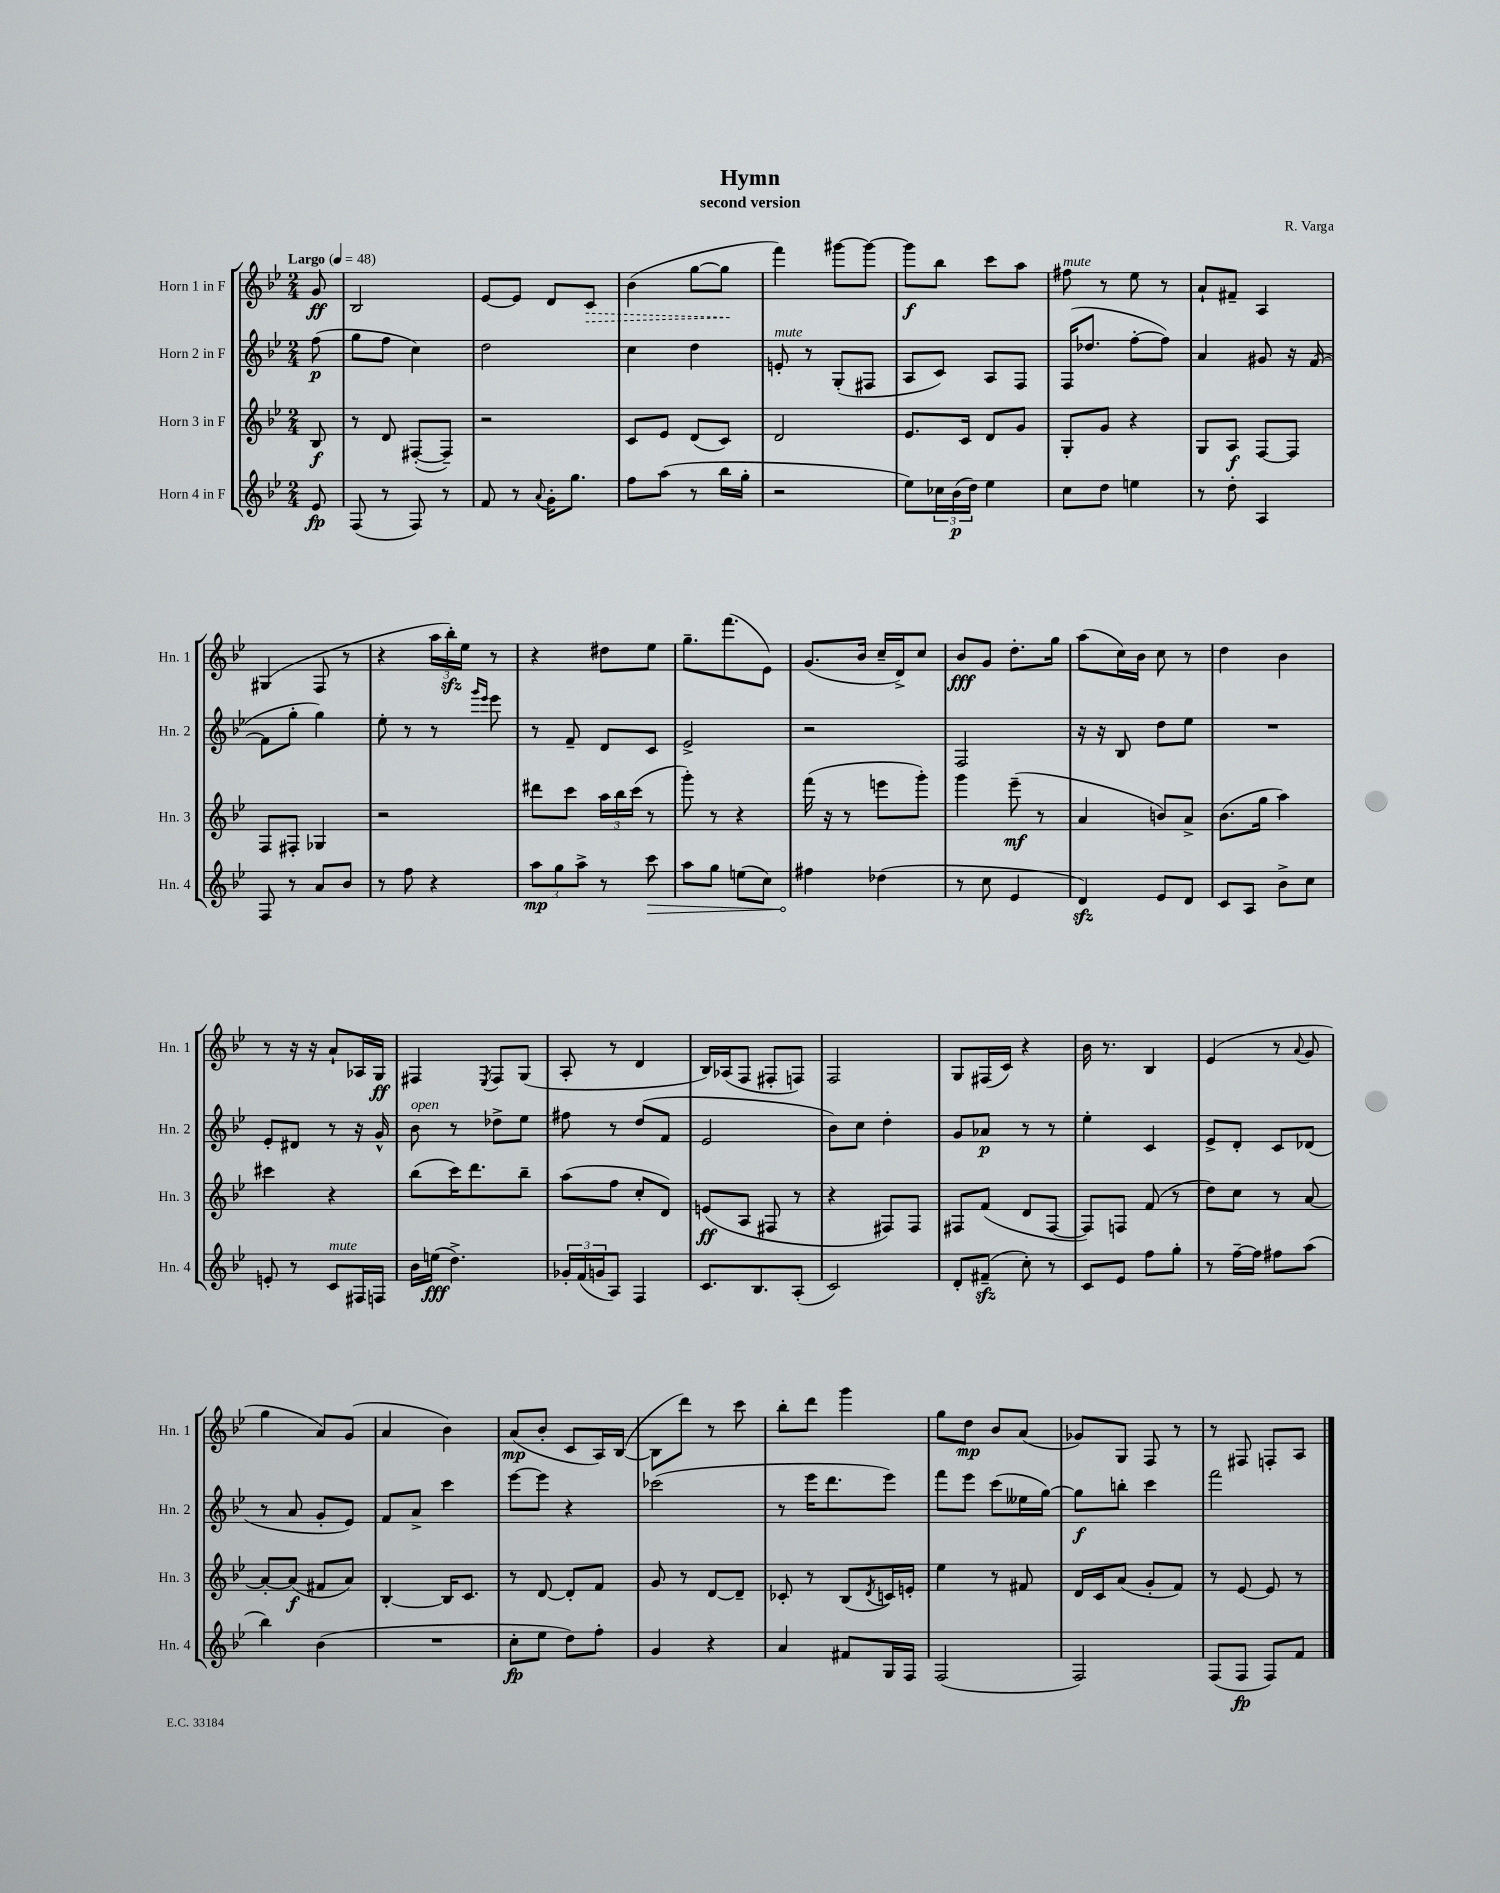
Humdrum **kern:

**kern	**kern	**kern	**kern
*staff4	*staff3	*staff2	*staff1
*clefG2	*clefG2	*clefG2	*clefG2
*k[b-e-]	*k[b-e-]	*k[b-e-]	*k[b-e-]
*M2/4	*M2/4	*M2/4	*M2/4
*MM48	*MM48	*MM48	*MM48
8e-	8B-	(8ff	8g
=	=	=	=
(8F	8r	8gg	2B-
8r	8d	8ff	.
8F)	([8F#'	4cc)	.
8r	8F#~])	.	.
=	=	=	=
8f	2r	2dd	[8e-
8r	.	.	8e-]
8qqa	.	.	.
16g'	.	.	8d
8.gg	.	.	.
.	.	.	8c
=	=	=	=
8ff	8c	4cc	(4b-
(8aa	8e-	.	.
8r	(8d	4dd	[8gg
16bb-	8c)	.	8gg]
16gg'	.	.	.
=	=	=	=
2r	2d	8e'	4fff)
.	.	8r	.
.	.	(8G'	[8ggg#
.	.	8F#	8ggg#_
=	=	=	=
8ee-)	8.e-	8A	8ggg#]
24cc-	.	8c)	8bb-
(24b-	.	.	.
.	16c	.	.
24dd)	.	.	.
4ee-	8d	8A	8ccc
.	8g	8F	8aa
=	=	=	=
8cc	8G'	(16F	8ff#
.	.	8.dd-	.
8dd	8g	.	8r
4ee	4r	[8ff'	8ee-
.	.	8ff])	8r
=	=	=	=
8r	8G	4a	8a`
8dd'	8A	.	8f#~
4A	[8F	8g#	4A
.	8F]	16r	.
.	.	([16f	.
=	=	=	=
8F	8F	8f]	(4G#
8r	8F#'	8gg'	.
8a	4G-	4gg)	8F
8b-	.	.	8r
=	=	=	=
8r	2r	8ee-'	4r
8ff	.	8r	.
4r	.	8r	24aa
.	.	.	24bb-')
.	.	.	24ee-
.	.	16qqggg	.
.	.	16qqeee-	.
.	.	8eee-	8r
=	=	=	=
12aa	8ddd#	8r	4r
12gg	.	.	.
.	8ccc	8f~	.
12aa^	.	.	.
8r	24aa	8d	8dd#
.	24bb-	.	.
.	(24ccc	.	.
8ccc	8r	8c	8ee-
=	=	=	=
8aa	8ggg')	2e-^	8.gg~
8gg	8r	.	.
.	.	.	(8.fff
(8ee	4r	.	.
8cc)	.	.	8e-)
=	=	=	=
4ff#	(16fff	2r	(8.g
.	16r	.	.
.	8r	.	.
.	.	.	16b-
(4dd-	8eee	.	16cc~
.	.	.	16d^)
.	8ggg')	.	8cc
=	=	=	=
8r	4ggg	2F	8b-
8cc	.	.	8g
4e-	(8eee-~	.	8.dd'
.	8r	.	.
.	.	.	16gg
=	=	=	=
4d)	4a	16r	(8aa
.	.	16r	.
.	.	8B-	16cc)
.	.	.	16b-
8e-	8b)	8dd	8cc
8d	8a^	8ee-	8r
=	=	=	=
8c	(8.b-	2r	4dd
8A	.	.	.
.	16gg	.	.
8b-^	4aa)	.	4b-
8cc	.	.	.
=	=	=	=
8e'	4ccc#	8e-'	8r
8r	.	8d#	16r
.	.	.	16r
8c	4r	8r	8a`
16F#	.	16r	16A-
16F	.	16g^^	16G
=	=	=	=
16b-	(8bb-	8b-	4F#
(16ee	.	.	.
4.dd^)	16ccc)	8r	.
.	8.ddd	.	.
.	.	.	8qE-
.	.	8dd-^	8F#
.	8bb-~	8ee-	(8G
=	=	=	=
24g-'	(8aa	8ff#	8A'
(24f	.	.	.
24g	.	.	.
8A)	8ff	8r	8r
4F	8cc'	(8dd	4d
.	8d)	8f	.
=	=	=	=
8.c	(8e	2e-	16B-)
.	.	.	(16A-
.	8A	.	8F
8.B-	.	.	.
.	8F#	.	8F#'
(8A'	8r	.	8F)
=	=	=	=
2c)	4r	8b-)	2F
.	.	8cc	.
.	8F#)	4dd'	.
.	8F#	.	.
=	=	=	=
8d'	8F#	8g	8G
(8f#~	(8f	8a-	(16F#
.	.	.	16c)
8cc')	8d	8r	4r
8r	[8F#	8r	.
=	=	=	=
8c	8F#])	4ee-'	16b-
.	.	.	8.r
8e-	8F	.	.
8ff	(8f	4c	4B-
8gg'	8r	.	.
=	=	=	=
8r	8dd)	8e-^	(4e-
[16ff~	8cc	8d'	.
16ff]	.	.	.
8ff#	8r	8c	8r
.	.	.	8qqa
(8aa	[8a	(8d-	8g
=	=	=	=
4bb-)	8a'_	8r	4gg
.	(8a]	8a	.
(4b-	8f#	8g'	8a)
.	8a)	8e-)	(8g
=	=	=	=
2r	[4B-'	8f	4a
.	.	8a^	.
.	16B-]	4ccc	4b-)
.	8.c	.	.
=	=	=	=
8cc'	8r	[8eee-	(8a
8ee-	[8d	8eee-]	8b-'
8dd)	8d']	4r	8c
8ff'	8f	.	16A)
.	.	.	([16B-
=	=	=	=
4g	8g	(2ccc-	8B-]
.	8r	.	8ddd)
4r	[8d	.	8r
.	8d~]	.	8ccc
=	=	=	=
4a	8c-'	8r	8bb-'
.	8r	16eee-	8ddd
.	.	8.ddd	.
8f#	(8B-	.	4ggg
.	8qd	.	.
16G	16c)	8eee-)	.
16F	16e'	.	.
=	=	=	=
(2F	4ee-	8fff	8gg
.	.	8eee-	8dd
.	8r	(8ccc	8b-
.	8f#	16ee--	(8a
.	.	[16gg)	.
=	=	=	=
2F)	16d	8gg]	8g-)
.	16c	.	.
.	(8a	8bb'	8G
.	8g'	4ccc	8F
.	8f)	.	8r
=	=	=	=
(8F	8r	2fff	8r
8F	[8e-	.	8F#
8F)	8e-]	.	8F'
8f	8r	.	8A
==	==	==	==
*-	*-	*-	*-
